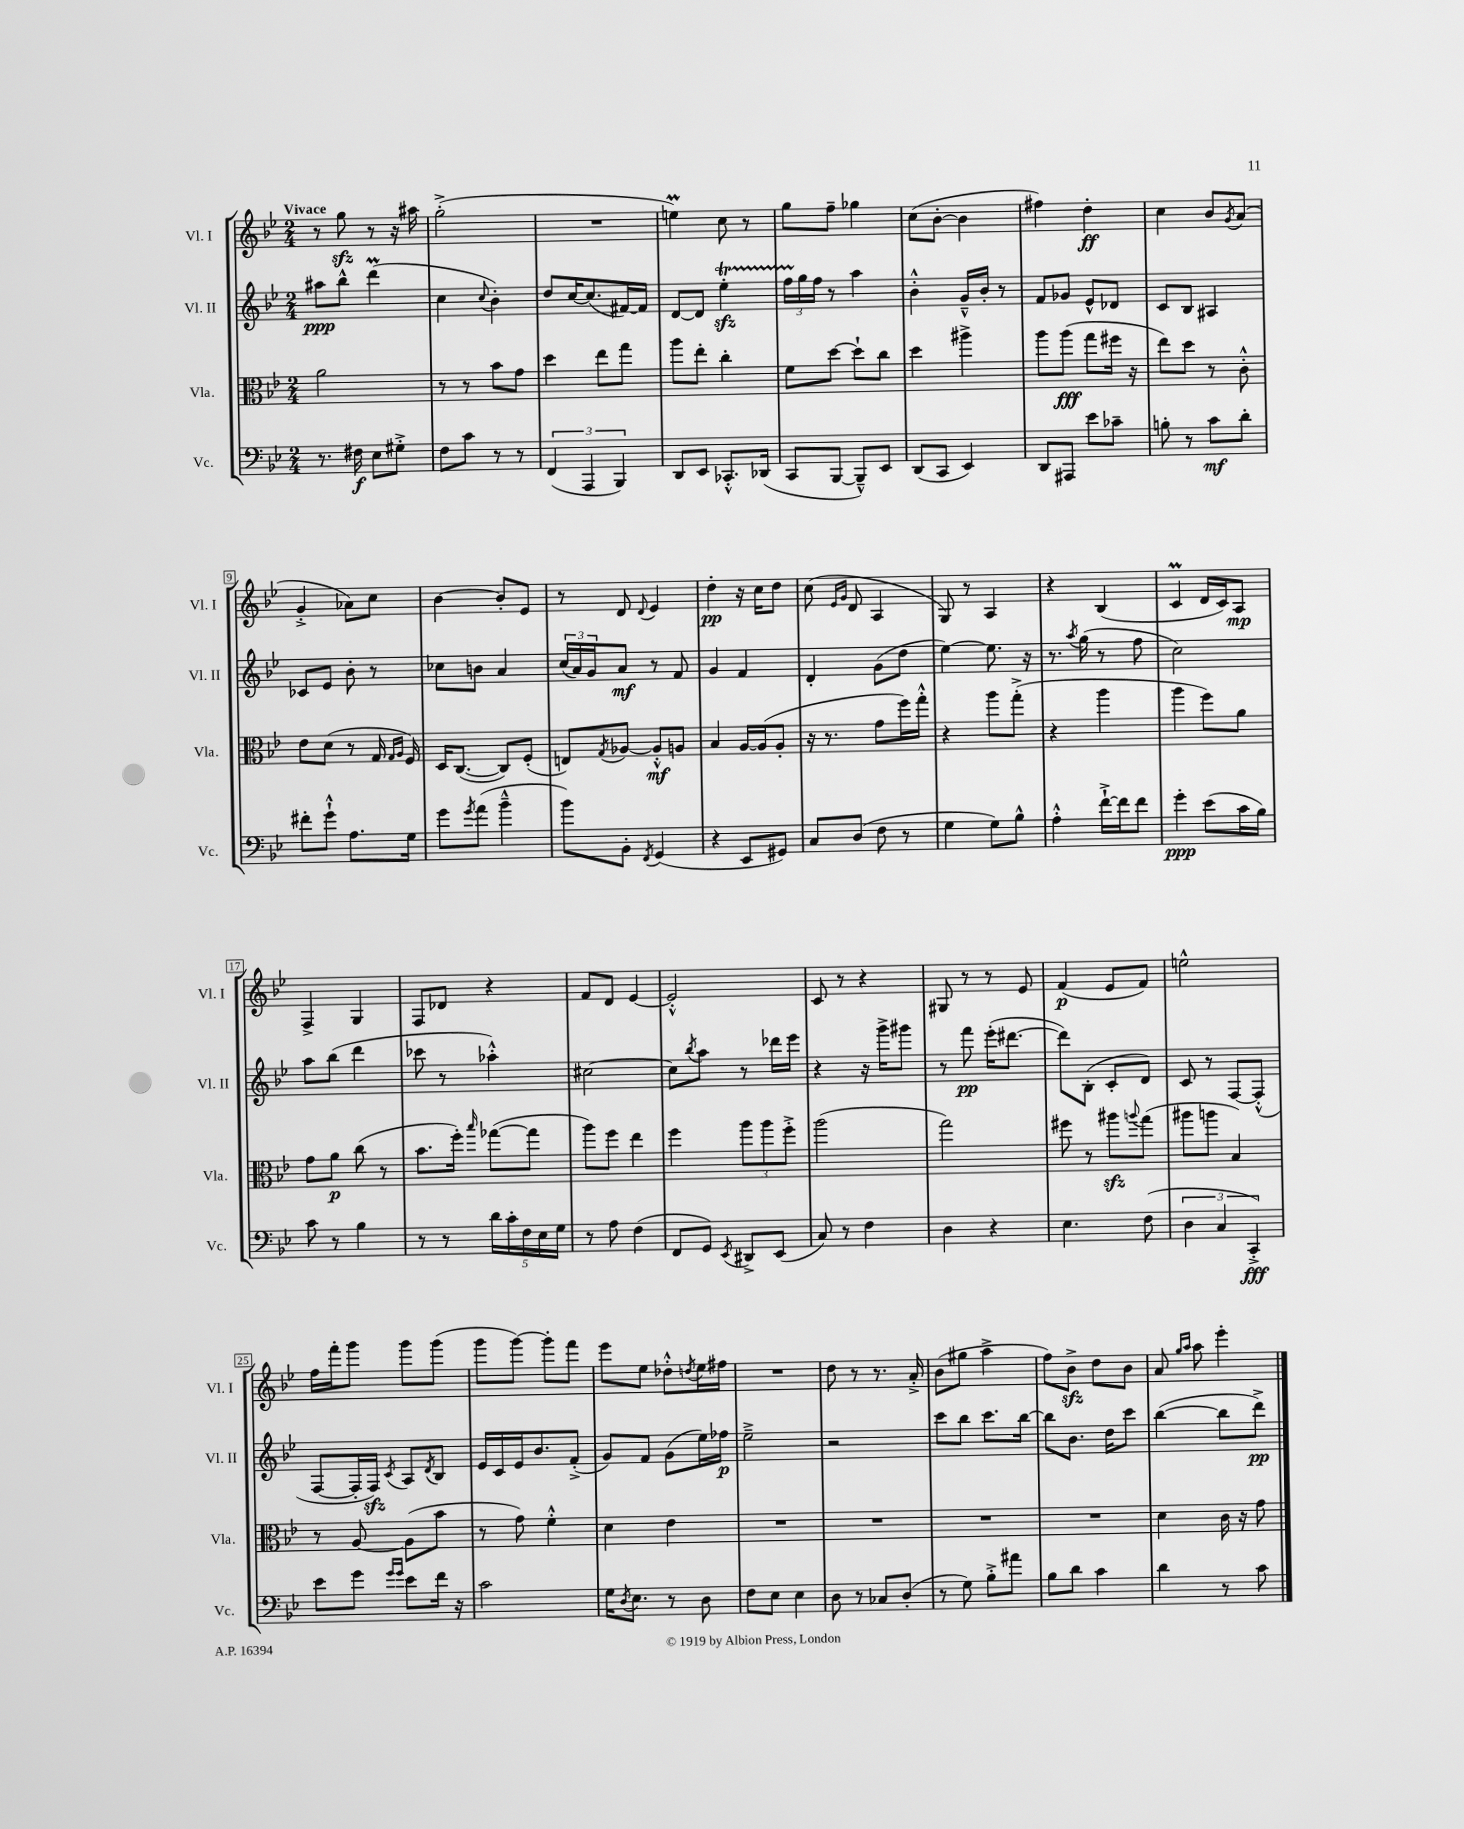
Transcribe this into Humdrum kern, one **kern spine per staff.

**kern	**dynam	**kern	**dynam	**kern	**dynam	**kern	**dynam
*part4	*part4	*part3	*part3	*part2	*part2	*part1	*part1
*staff4	*staff4	*staff3	*staff3	*staff2	*staff2	*staff1	*staff1
*I"Vc.	*	*I"Vla.	*	*I"Vl. II	*	*I"Vl. I	*
*I'Vc.	*	*I'Vla.	*	*I'Vl. II	*	*I'Vl. I	*
*clefF4	*	*clefC3	*	*clefG2	*	*clefG2	*
*k[b-e-]	*	*k[b-e-]	*	*k[b-e-]	*	*k[b-e-]	*
*M2/4	*	*M2/4	*	*M2/4	*	*M2/4	*
=1	=1	=1	=1	=1	=1	=1	=1
!	!	!	!	!	!	!LO:TX:a:B:t=Vivace	!
8.r	.	2a\	.	8aa#X\L	ppp	8r	.
.	.	.	.	8bb-^^\J	.	8ggzz\	.
16F#X\	f	.	.	.	.	.	.
8E-\L	.	.	.	(4dddm\	.	8r	.
8G#X'^\J	.	.	.	.	.	16r	.
.	.	.	.	.	.	16aa#X\	.
=2	=2	=2	=2	=2	=2	=2	=2
8F\L	.	8r	.	4cc\	.	(2gg'^\	.
8c\J	.	8r	.	.	.	.	.
.	.	.	.	8qqcc/	.	.	.
8r	.	8b-\L	.	4b-'\)	.	.	.
8r	.	8g\J	.	.	.	.	.
=3	=3	=3	=3	=3	=3	=3	=3
(6FF/	.	4dd\	.	8dd/L	.	2r	.
.	.	.	.	[16cc/K	.	.	.
6AAA/	.	.	.	.	.	.	.
.	.	.	.	(8.cc/]	.	.	.
.	.	8ee-\L	.	.	.	.	.
6BBB-/)	.	.	.	.	.	.	.
.	.	8gg\J	.	[16f#X/L)	.	.	.
.	.	.	.	16f#/JJ]	.	.	.
=4	=4	=4	=4	=4	=4	=4	=4
8DD/L	.	8aa\L	.	[8d/L	.	4eenm\)	.
8EE-/J	.	8ee-'\J	.	8d/J]	.	.	.
8.CC-X'^^/L	.	4cc'\	.	4ee-zzT'\	.	8cc\	.
.	.	.	.	.	.	8r	.
(16DD-X/Jk	.	.	.	.	.	.	.
=5	=5	=5	=5	=5	=5	=5	=5
8CC/L	.	8f\L	.	24ffTTT\LL	.	8gg\L	.
.	.	.	.	24gg\	.	.	.
.	.	.	.	24ff\JJ	.	.	.
[8BBB-/J	.	[8dd\J	.	8r	.	8ff~\J	.
8BBB-~^^/L])	.	8dd`\L]	.	4aa\	.	4gg-X\	.
8EE-/J	.	8cc\J	.	.	.	.	.
=6	=6	=6	=6	=6	=6	=6	=6
(8DD/L	.	4dd\	.	4b-'^^\	.	(8cc\L	.
8CC/J	.	.	.	.	.	[8b-'\J	.
4EE-/)	.	4aa#X^\	.	16g~^^/LL	.	4b-\]	.
.	.	.	.	16b-'/JJ	.	.	.
.	.	.	.	8r	.	.	.
=7	=7	=7	=7	=7	=7	=7	=7
8DD/L	.	8aa\L	.	8f/L	.	4ff#X\)	.
8AAA#X/J	.	(8aa\J	fff	8g-X/J	.	.	.
8e-\L	.	8gg\L	.	8e-^^/L	.	4dd'\	ff
8c-X~\J	.	16ff#X\Jk	.	8d-X/J	.	.	.
.	.	16r	.	.	.	.	.
=8	=8	=8	=8	=8	=8	=8	=8
8Bn'\	.	8ee-\L)	.	8c/L	.	4cc\	.
8r	.	8dd\J	.	8B-/J	.	.	.
8c\L	mf	8r	.	4A#X/	.	8b-/L	.
.	.	.	.	.	.	8qg/	.
8d'\J	.	8c'^^\	.	.	.	(8a/J	.
!!LO:LB:g=z
=9	=9	=9	=9	=9	=9	=9	=9
8f#X'\L	.	8e-\L	.	8c-X/L	.	4g'^/	.
8g`^^\J	.	(8d\J	.	8e-/J	.	.	.
8.A\L	.	8r	.	8b-'\	.	8a-X\L)	.
.	.	16G/	.	8r	.	8cc\J	.
.	.	16qqG/LL	.	.	.	.	.
.	.	16qqA/JJ	.	.	.	.	.
16G\Jk	.	16F/)	.	.	.	.	.
=10	=10	=10	=10	=10	=10	=10	=10
8g\L	.	16D/KL	.	8cc-X\L	.	[4b-\	.
.	.	([8.C/J	.	.	.	.	.
8qg/	.	.	.	.	.	.	.
(8a\J	.	.	.	8bn\J	.	.	.
4b-~^^\	.	8C/L])	.	4a/	.	8b-'/L]	.
.	.	(8F'/J	.	.	.	8e-/J	.
=11	=11	=11	=11	=11	=11	=11	=11
8b-\L)	.	8En/L)	.	(24cc/LL	.	8r	.
.	.	.	.	24a/)	.	.	.
.	.	.	.	24g/J	.	.	.
.	.	8qG/	.	.	.	.	.
8BB-'\J	.	[8A-X/J	.	8a/J	mf	8d/	.
8qFF/	.	.	.	.	.	8qqd/	.
(4GG/	.	8A-'^^/L]	mf	8r	.	4e-/	.
.	.	8An/J	.	8f/	.	.	.
=12	=12	=12	=12	=12	=12	=12	=12
4r	.	4B-/	.	4g/	.	4dd'\	pp
8EE-/L	.	[16A/LL	.	4f/	.	16r	.
.	.	(16A/J]	.	.	.	16cc\KL	.
8GG#X/J)	.	8A'/J	.	.	.	8dd\J	.
=13	=13	=13	=13	=13	=13	=13	=13
8C/L	.	16r	.	4d'/	.	(8cc\	.
.	.	8.r	.	.	.	.	.
.	.	.	.	.	.	16qqe-/LL	.
.	.	.	.	.	.	16qqg/JJ	.
(8D/J	.	.	.	.	.	8d/	.
8F\	.	8g\L	.	(8g\L	.	4A/	.
8r	.	16ff\L)	.	8dd\J	.	.	.
.	.	16gg'^^\JJ	.	.	.	.	.
=14	=14	=14	=14	=14	=14	=14	=14
4G\	.	4r	.	[4ee-\)	.	8G/)	.
.	.	.	.	.	.	8r	.
8G\L)	.	8aa\L	.	8.ee-\]	.	4A/	.
8B-^^\J	.	(8gg'^\J	.	.	.	.	.
.	.	.	.	16r	.	.	.
=15	=15	=15	=15	=15	=15	=15	=15
4A'^^\	.	4r	.	8.r	.	4r	.
.	.	.	.	8qaa/	.	.	.
.	.	.	.	(16gg\	.	.	.
[16f`^\LL	.	4aa\	.	8r	.	(4B-/	.
16f\J]	.	.	.	.	.	.	.
8f\J	.	.	.	8ff\	.	.	.
=16	=16	=16	=16	=16	=16	=16	=16
4g'\	ppp	4aa\	.	2cc\)	.	4cM/	.
(8e-\L	.	8ff\L)	.	.	.	16d/LL	.
.	.	.	.	.	.	16c/J)	.
16c\L	.	8a\J	.	.	.	8A/J	mp
16B-\JJ)	.	.	.	.	.	.	.
!!LO:LB:g=z
=17	=17	=17	=17	=17	=17	=17	=17
8c\	.	8g\L	.	8aa\L	.	4F^/	.
8r	.	8a\J	p	(8bb-\J	.	.	.
4B-\	.	(8cc\	.	4ddd\	.	4G/	.
.	.	8r	.	.	.	.	.
=18	=18	=18	=18	=18	=18	=18	=18
8r	.	8.b-\L	.	8ccc-X\	.	8F/L	.
8r	.	.	.	8r	.	8d-X/J	.
.	.	16ff'\Jk)	.	.	.	.	.
.	.	16qqbb-/	.	.	.	.	.
20d\LL	.	([8gg-X\L	.	4aa-X'^^\)	.	4r	.
20c'\	.	.	.	.	.	.	.
20F\	.	.	.	.	.	.	.
.	.	8gg-\J]	.	.	.	.	.
20E-\	.	.	.	.	.	.	.
20G\JJ	.	.	.	.	.	.	.
=19	=19	=19	=19	=19	=19	=19	=19
8r	.	8aa\L)	.	[2cc#X\	.	8f/L	.
8A\	.	8ff\J	.	.	.	8d/J	.
(4F\	.	4ee-\	.	.	.	[4e-/	.
=20	=20	=20	=20	=20	=20	=20	=20
8FF/L	.	4ff\	.	8cc#\L]	.	2e-'^^/]	.
.	.	.	.	8qbb-/	.	.	.
8GG/J)	.	.	.	8aa\J	.	.	.
8qEE-/	.	.	.	.	.	.	.
8DD#X^/L	.	12aa\L	.	8r	.	.	.
.	.	12aa\	.	.	.	.	.
(8EE-/J	.	.	.	16ddd-X\LL	.	.	.
.	.	12ff'^\J	.	.	.	.	.
.	.	.	.	16eee-\JJ	.	.	.
=21	=21	=21	=21	=21	=21	=21	=21
8C/)	.	(2aa\	.	4r	.	8c/	.
8r	.	.	.	.	.	8r	.
4F\	.	.	.	16r	.	4r	.
.	.	.	.	16ggg^\KL	.	.	.
.	.	.	.	8ggg#X\J	.	.	.
=22	=22	=22	=22	=22	=22	=22	=22
4D\	.	2gg\)	.	8r	.	8G#X/	.
.	.	.	.	8fff\	pp	8r	.
4r	.	.	.	(16eee-'\KL	.	8r	.
.	.	.	.	[8.ddd#X\J	.	.	.
.	.	.	.	.	.	8e-/	.
=23	=23	=23	=23	=23	=23	=23	=23
4.E-\	.	8ff#X\	.	8ddd#\L])	.	(4f/	p
.	.	8r	.	(8B-'\J	.	.	.
.	.	8aa#Xzz\L	.	8c'/L	.	8e-/L	.
.	.	8qqaan/	.	.	.	.	.
(8F\	.	(8gg\J	.	8d/J)	.	8f/J)	.
=24	=24	=24	=24	=24	=24	=24	=24
6D\	.	8aa#X\L	.	8c/	.	2een^^\	.
.	.	8aan\J	.	8r	.	.	.
6C/	.	.	.	.	.	.	.
.	.	4B-/)	.	[8F/L	.	.	.
6CC'^/)	fff	.	.	.	.	.	.
.	.	.	.	(8F'^^/J]	.	.	.
!!LO:LB:g=z
=25	=25	=25	=25	=25	=25	=25	=25
8e-\L	.	8r	.	[8F/L	.	16ff\LL	.
.	.	.	.	.	.	16fff'\J	.
8g\J	.	[8A/	.	16F'/L]	.	8ggg\J	.
.	.	.	.	16Fzz/JJ)	.	.	.
16qqg/LL	.	.	.	.	.	.	.
16qqg/JJ	.	.	.	8qc/	.	.	.
8e-\L	.	(8A\L]	.	8A/L	.	8ggg\L	.
.	.	.	.	8qd/	.	.	.
16f\Jk	.	8b-\J	.	8B-/J	.	(8ggg\J	.
16r	.	.	.	.	.	.	.
=26	=26	=26	=26	=26	=26	=26	=26
2c\	.	8r	.	16e-/LL	.	8ggg\L	.
.	.	.	.	16c/	.	.	.
.	.	8g\)	.	16e-/J	.	[8ggg\J)	.
.	.	.	.	8.b-/	.	.	.
.	.	4f'^^\	.	.	.	8ggg'\L]	.
.	.	.	.	(8f'^/J	.	8fff\J	.
=27	=27	=27	=27	=27	=27	=27	=27
16G\KL	.	4d\	.	8g/L)	.	8eee-\L	.
8qD/	.	.	.	.	.	.	.
8.E-\J	.	.	.	.	.	.	.
.	.	.	.	8f/J	.	8ee-\J	.
8r	.	4e-\	.	(8g\L	.	8dd-X'^^\L	.
.	.	.	.	.	.	8qddn/	.
8D\	.	.	.	16ee-\L)	.	16ee-\L	.
.	.	.	.	16ff-X\JJ	p	16ff#X\JJ	.
=28	=28	=28	=28	=28	=28	=28	=28
8F\L	.	2r	.	2ee-~^\	.	2r	.
8E-\J	.	.	.	.	.	.	.
4E-\	.	.	.	.	.	.	.
=29	=29	=29	=29	=29	=29	=29	=29
8D\	.	2r	.	2r	.	8dd\	.
8r	.	.	.	.	.	8r	.
8C-X/L	.	.	.	.	.	8.r	.
(8D'/J	.	.	.	.	.	.	.
.	.	.	.	.	.	16a'^/	.
=30	=30	=30	=30	=30	=30	=30	=30
8r	.	2r	.	8ccc\L	.	(8b-\L	.
8G\)	.	.	.	8bb-\J	.	8gg#X\J	.
8B-'^\L	.	.	.	8.ccc\L	.	4aa^\	.
8a#X\J	.	.	.	.	.	.	.
.	.	.	.	[16bb-\Jk	.	.	.
=31	=31	=31	=31	=31	=31	=31	=31
8B-\L	.	2r	.	8bb-\L]	.	8ff\L)	.
8d\J	.	.	.	8.b-\J	.	8b-zz^\J	.
4c\	.	.	.	.	.	8dd\L	.
.	.	.	.	16dd\KL	.	.	.
.	.	.	.	8ccc\J	.	8b-\J	.
=32	=32	=32	=32	=32	=32	=32	=32
4d\	.	4d\	.	([4bb-\	.	8a/	.
.	.	.	.	.	.	16qqgg/LL	.
.	.	.	.	.	.	16qqaa/JJ	.
.	.	.	.	.	.	8aa\	.
8r	.	16c\	.	8bb-\L]	.	4eee-'\	.
.	.	16r	.	.	.	.	.
8c\	.	8g\	.	8ddd^\J)	pp	.	.
==	==	==	==	==	==	==	==
*-	*-	*-	*-	*-	*-	*-	*-
